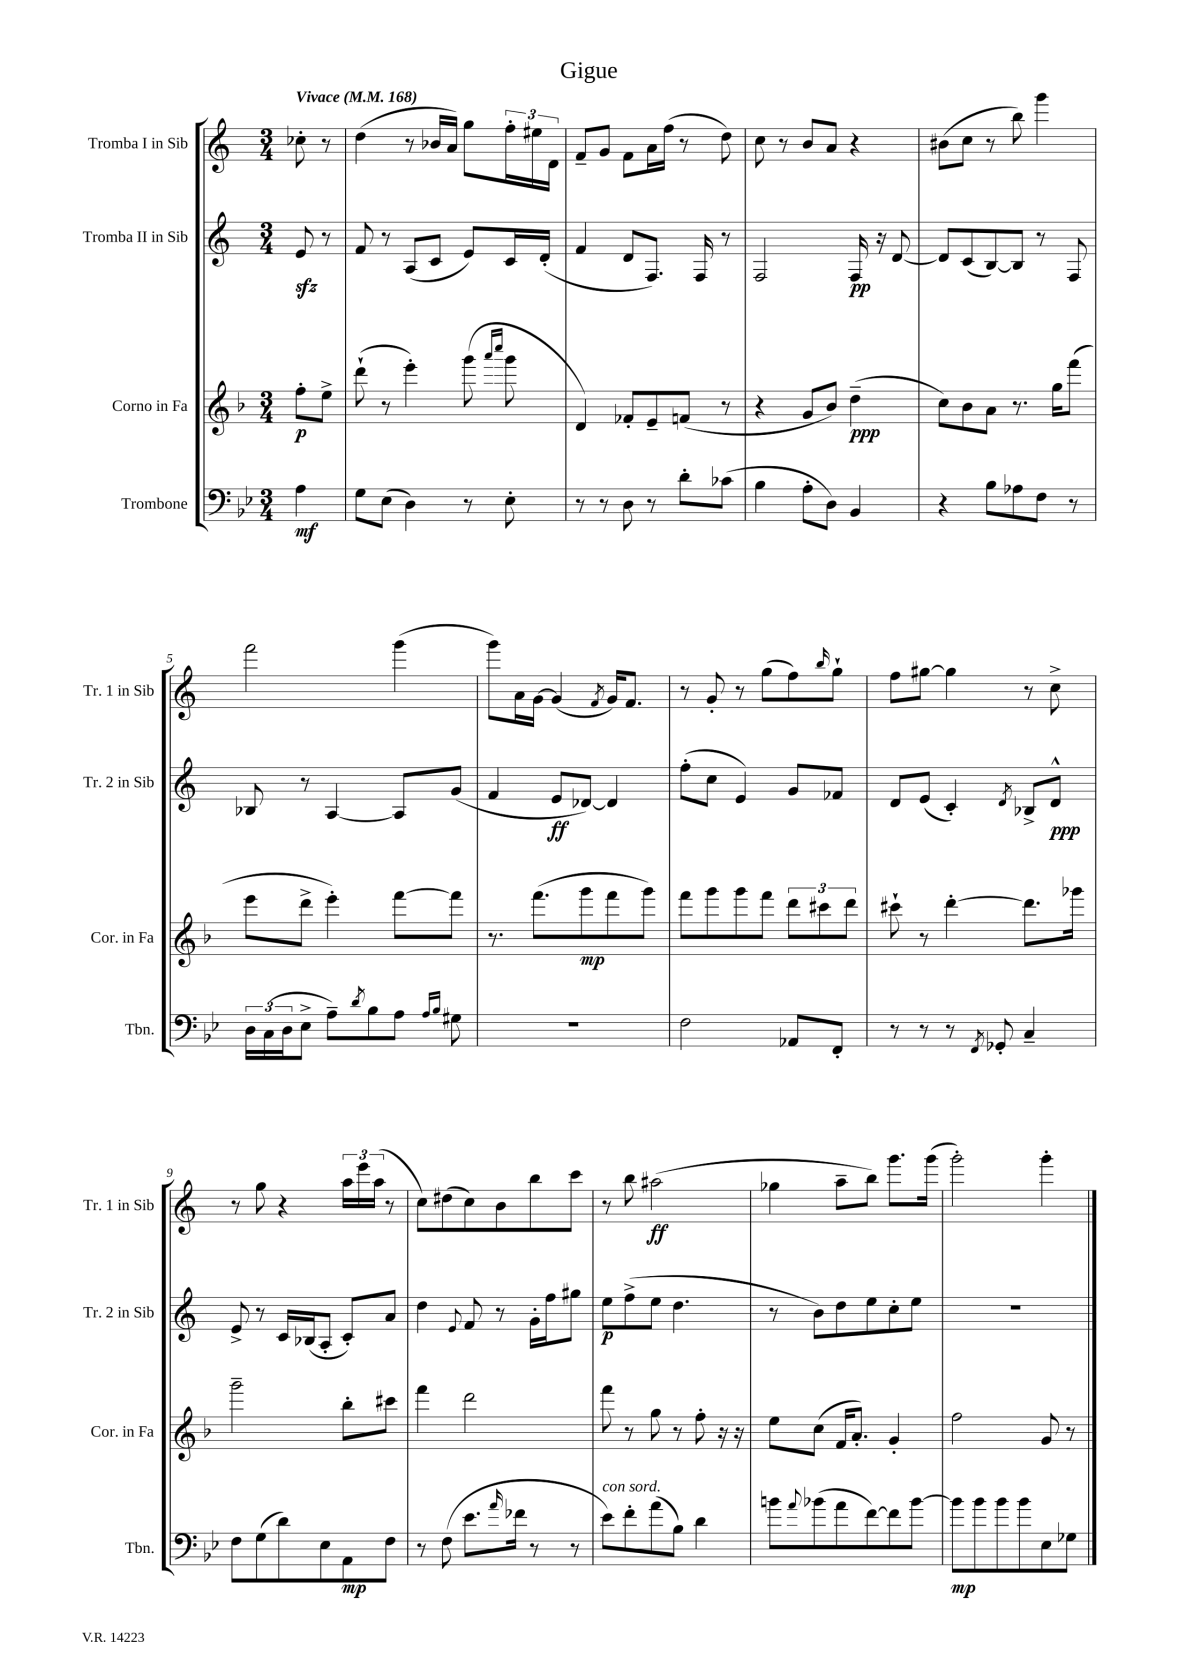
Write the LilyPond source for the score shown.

\header { title = "Gigue" }
<<
\new StaffGroup <<
\new Staff = "s0" \with { instrumentName = "Tromba I in Sib" shortInstrumentName = "Tr. 1 in Sib" } {
    \clef treble \key c \major \numericTimeSignature \time 3/4 \partial 4 \tempo "Vivace" 4 = 168
    ces''8-. r8 |
    d''4( r8 bes'16 a'16) g''8 \tuplet 3/2 { f''16-. eis''16 d'16 } |
    f'8-- g'8 f'8 a'16 f''16( r8 d''8) |
    c''8 r8 b'8 a'8 r4 |
    bis'8( c''8 r8 b''8) g'''4 |
    f'''2 g'''4( |
    g'''8) a'16 g'16~ g'4( \acciaccatura { f'8 } g'16) f'8. |
    r8 g'8-. r8 g''8( f''8) \grace { b''16 } g''8-! |
    f''8 gis''8~ gis''4 r8 c''8-> |
    r8 g''8 r4 \tuplet 3/2 { a''16 e'''16 a''16( } r8 |
    c''8) dis''8( c''8) b'8 b''8 c'''8 |
    r8 b''8 ais''2\ff( |
    ges''4 a''8-- b''8) g'''8. g'''16( |
    g'''2-.) g'''4-. \bar "|." |
}
\new Staff = "s1" \with { instrumentName = "Tromba II in Sib" shortInstrumentName = "Tr. 2 in Sib" } {
    \clef treble \key c \major \numericTimeSignature \time 3/4 \partial 4
    e'8\sfz r8 |
    f'8 r8 a8( c'8 e'8) c'16 d'16-.( |
    f'4 d'8 f8.) f16 r8 |
    f2 f16\pp r16 d'8~ |
    d'8 c'8( b8~) b8 r8 f8 |
    bes8 r8 a4~ a8 g'8( |
    f'4 e'8\ff des'8~) des'4 |
    f''8-.( c''8 e'4) g'8 fes'8 |
    d'8 e'8( c'4-.) \acciaccatura { d'8 } bes8-> d'8-^\ppp |
    e'8-> r8 c'16 bes16( a8-. c'8-.) a'8 |
    d''4 \appoggiatura { e'8 } f'8 r8 g'16-. f''16 gis''8 |
    e''8\p f''8->( e''8 d''4. |
    r8 b'8) d''8 e''8 c''8-. e''8 |
    R2. \bar "|." |
}
\new Staff = "s2" \with { instrumentName = "Corno in Fa" shortInstrumentName = "Cor. in Fa" } {
    \clef treble \key f \major \numericTimeSignature \time 3/4 \partial 4
    f''8-.\p e''8-> |
    d'''8-!( r8 e'''4-.) g'''8( \grace { a'''16 c''''16 } g'''8 |
    d'4) fes'8-. e'8-- f'8( r8 |
    r4 g'8 bes'8) d''4--\ppp( |
    c''8) bes'8 a'8 r8. g''16 f'''8( |
    e'''8 d'''8-> e'''4-.) f'''8~ f'''8 |
    r8. f'''8.( g'''8\mp f'''8 g'''8) |
    f'''8 g'''8 g'''8 f'''8 \tuplet 3/2 { d'''8 cis'''8 d'''8 } |
    cis'''8-! r8 d'''4~-. d'''8. ges'''16 |
    g'''2-- bes''8-. cis'''8 |
    f'''4 d'''2 |
    f'''8 r8 g''8 r8 f''8-. r16 r16 |
    e''8 c''8( f'16 a'8.-.) g'4-. |
    f''2 g'8 r8 \bar "|." |
}
\new Staff = "s3" \with { instrumentName = "Trombone" shortInstrumentName = "Tbn." } {
    \clef bass \key bes \major \numericTimeSignature \time 3/4 \partial 4
    a4\mf |
    g8 ees8( d4) r8 ees8-. |
    r8 r8 d8 r8 d'8-. ces'8( |
    bes4 a8-. d8) bes,4 |
    r4 bes8 aes8 f8 r8 |
    \tuplet 3/2 { d16 c16( d16 } ees8-> a8--) \acciaccatura { d'8 } bes8 a8 \grace { a16 bes16 } gis8 |
    R2. |
    f2 aes,8 f,8-. |
    r8 r8 r8 \acciaccatura { f,8 } ges,8-. c4-- |
    f8 g8( d'8) ees8 a,8\mp f8 |
    r8 f8( ees'8. \grace { a'16 } fes'16 r8 r8 |
    ees'8^\markup { \italic "con sord." }) f'8-. a'8( bes8) d'4 |
    b'8 \appoggiatura { a'8 } bes'8( a'8 f'8~) f'8 bes'8~ |
    bes'8\mp bes'8 bes'8 bes'8 ees8 ges8 \bar "|." |
}
>>
>>
